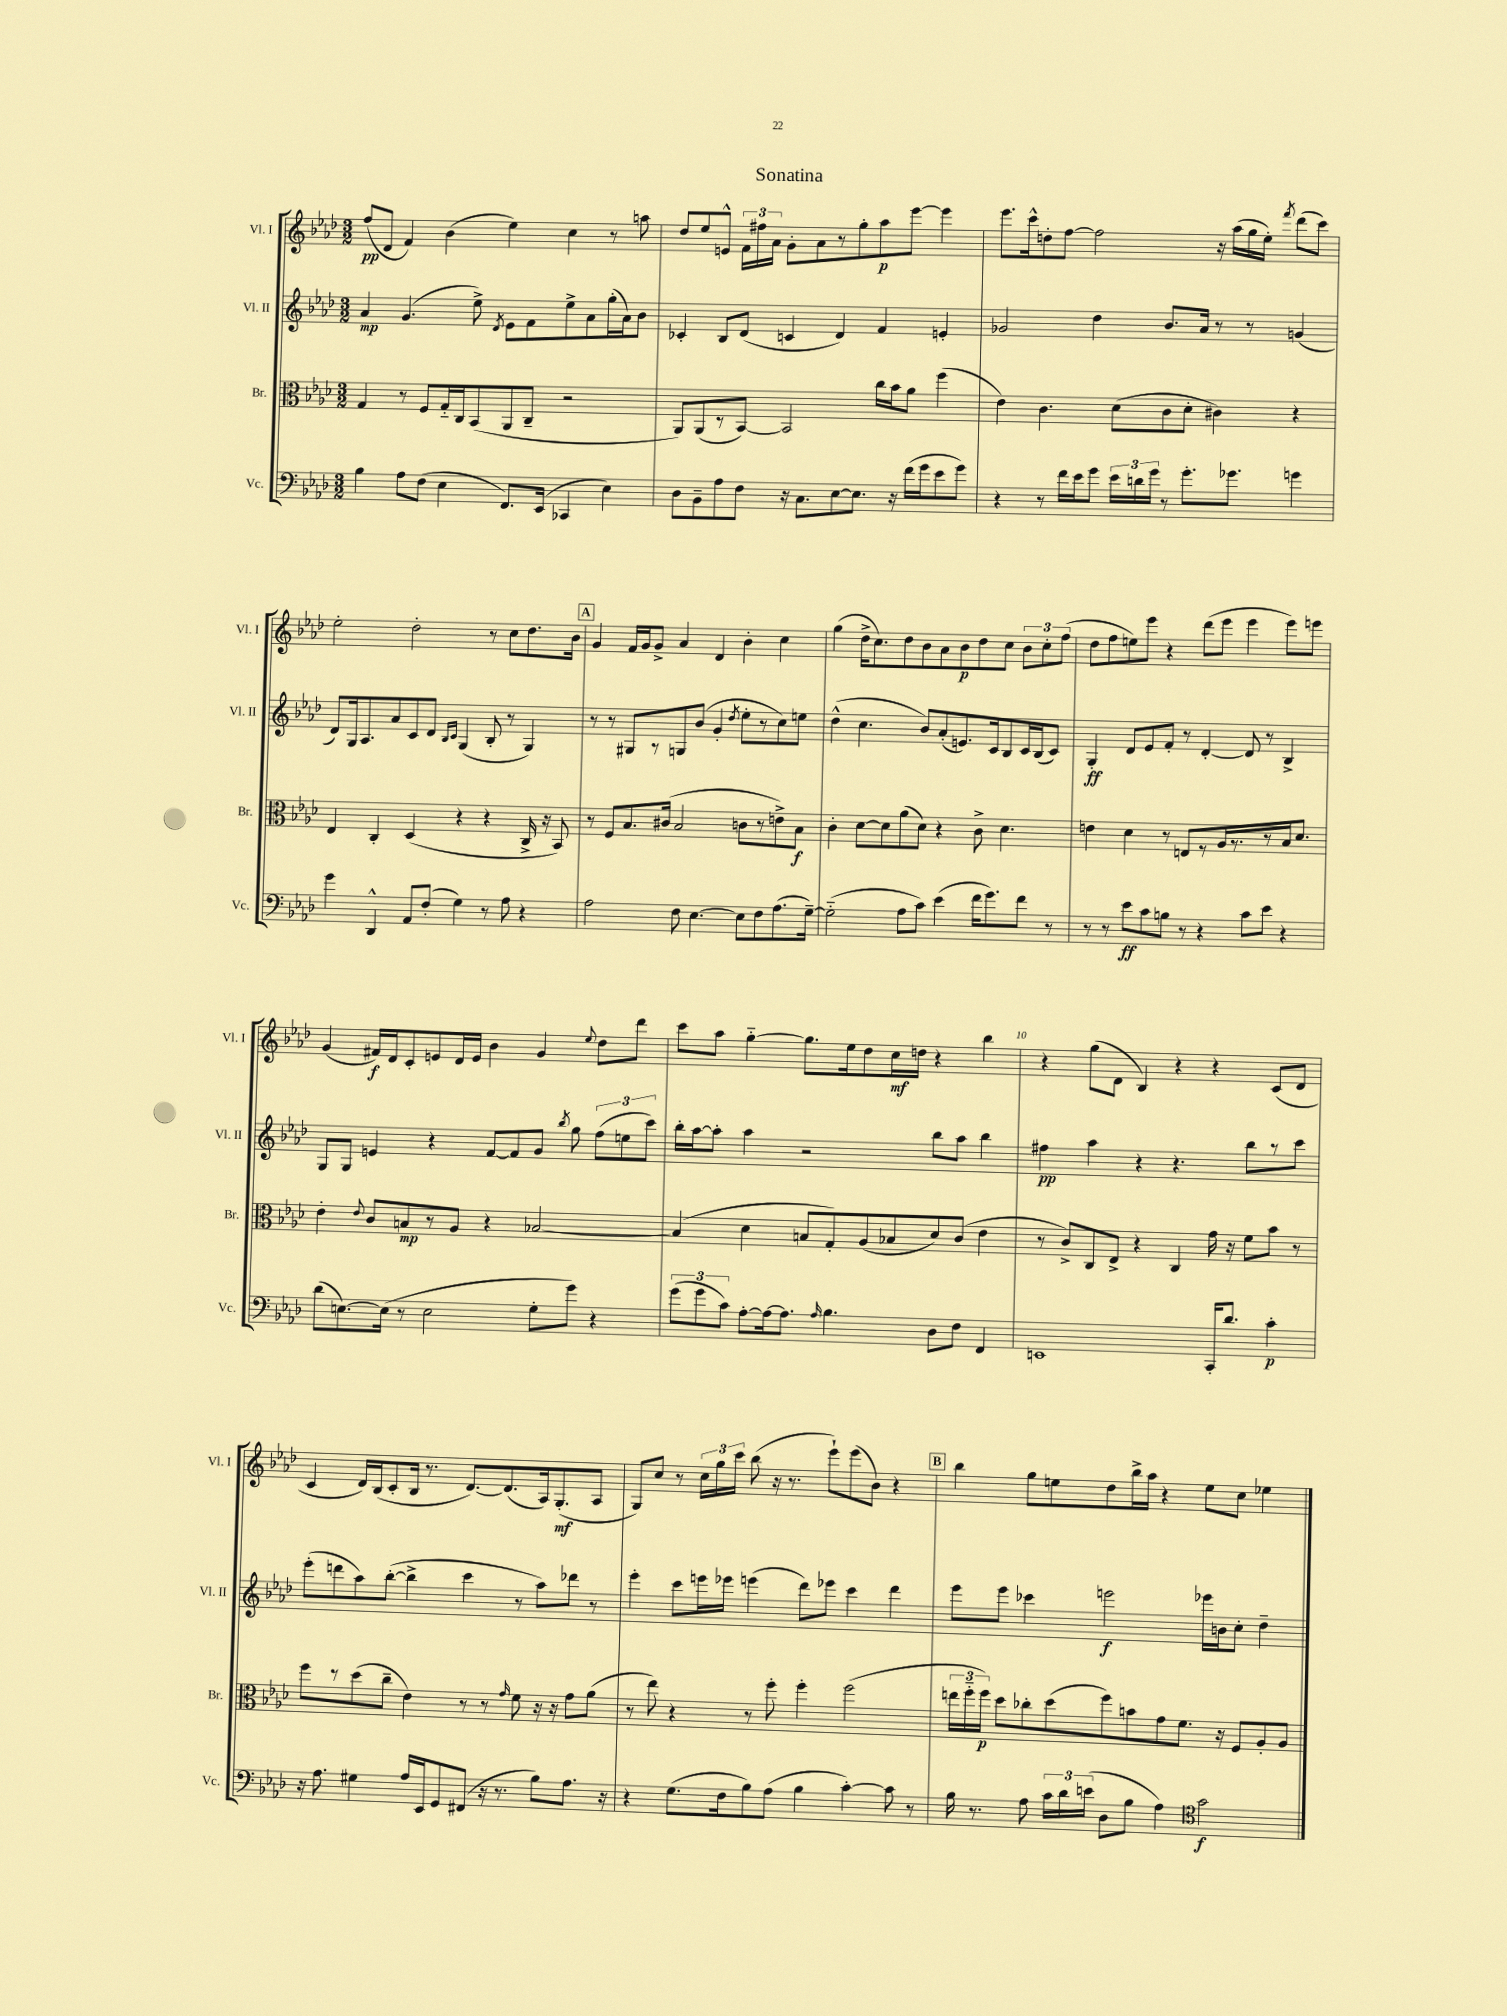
\header { title = "Sonatina" }
<<
\new StaffGroup <<
\new Staff = "s0" \with { instrumentName = "Vl. I" shortInstrumentName = "Vl. I" } {
    \clef treble \key aes \major \numericTimeSignature \time 3/2
    \autoBeamOff f''8[\pp( des'8] f'4) bes'4( ees''4) c''4 r8 a''8 |
    des''8[ ees''8 e'8]-^ \tuplet 3/2 { f'16[ fis''16 aes'16] } g'8[-. aes'8 r8 g''8-. aes''8\p ees'''8]~ ees'''4 |
    ees'''8.[ c'''16-^ d''8-. f''8]~ f''2 r16 aes''16[( g''16 ees''16]-.) \acciaccatura { f'''8 } des'''8[( c'''8]) |
    ees''2-. des''2-. r8 c''8[ des''8. bes'16] |
    \mark \markup { \box "A" } g'4 f'16[ g'16 g'8]-> aes'4 des'4 bes'4-. c''4 |
    g''4( des''16[-> c''8.) des''8 bes'8 aes'8 bes'8\p des''8 c''8] \tuplet 3/2 { bes'8[ c''8-. f''8]( } |
    des''8[ f''8 e''8) ees'''8] r4 des'''8[( ees'''8] ees'''4 ees'''8[) e'''8] |
    g'4( fis'16[\f) des'16 c'8-. e'8 des'16 e'16] bes'4 g'4 \appoggiatura { ees''8 } des''8[ des'''8] |
    c'''8[ aes''8] g''4~-_ g''8.[ ees''16 des''8 c''16\mf d''16] r4 bes''4 |
    r4 g''8[( des'8] bes4) r4 r4 c'8[( des'8] |
    c'4 des'16[) bes16( c'8-. bes16] r8. des'8.[~) des'8.( aes16) g8.-.\mf( aes8] |
    g8[) c''8] r8 \tuplet 3/2 { c''16[ g''16 c'''16] } bes''8( r16 r8. ees'''8[-!) ees'''8( bes'8]) r4 |
    \mark \markup { \box "B" } bes''4 g''8[ e''8 des''8 bes''16-> aes''16] r4 e''8[ c''8] ees''4 \bar "|." |
}
\new Staff = "s1" \with { instrumentName = "Vl. II" shortInstrumentName = "Vl. II" } {
    \clef treble \key aes \major \numericTimeSignature \time 3/2
    \autoBeamOff aes'4\mp g'4.( ees''8->) \acciaccatura { des'8 } ees'8[ f'8 ees''8-> aes'8 g''16-.( aes'16) bes'8] |
    ces'4-. bes8[ des'8]( c'4 des'4) f'4 e'4-. |
    ges'2 des''4 bes'8.[ aes'16] r8 r8 g'4( |
    des'8[) g16 aes8. aes'8 c'8 des'8] \grace { bes16[ c'16] } g4( bes8-. r8 g4) |
    \mark \markup { \box "A" } r8 r8 gis8[ r8 g8 bes'8]( g'4-. \acciaccatura { des''8 } ees''8[-. r8 c''8) e''8] |
    des''4-^( c''4. bes'8[) aes'8-.( e'8.) c'16 bes8 c'16 bes16( c'8]) |
    g4-.\ff des'8[ ees'8 f'8]-. r8 des'4~-. des'8 r8 bes4-> |
    g8[ g8] e'4 r4 f'8[~ f'8 g'8] \acciaccatura { bes''8 } g''8 \tuplet 3/2 { f''8[( e''8 c'''8]) } |
    bes''16[-. aes''16~ aes''8]-. aes''4 r2 bes''8[ aes''8] bes''4 |
    fis''4\pp aes''4 r4 r4. bes''8[ r8 c'''8] |
    ees'''8[-.( d'''8 aes''8) bes''8]~-.( bes''4-> c'''4 r8 aes''8[) des'''8] r8 |
    ees'''4-. c'''8[ e'''16 ees'''16] e'''4( des'''8[) ees'''8] c'''4 des'''4 |
    \mark \markup { \box "B" } ees'''8[ ees'''8] ces'''4 e'''2\f ees'''16[ b'16 c''8]-. des''4-- \bar "|." |
}
\new Staff = "s2" \with { instrumentName = "Br." shortInstrumentName = "Br." } {
    \clef alto \key aes \major \numericTimeSignature \time 3/2
    \autoBeamOff g4 r8 f8[ g16-_ c16 bes,8( aes,8 c8]-- r2 |
    aes,8[) aes,8( r8 bes,8]~) bes,2 c''16[ bes'16 aes'8] f''4( |
    ees'4) c'4. des'8[( c'8 des'8]-. cis'4) r4 |
    ees4 c4-. des4( r4 r4 c16-> r16 bes,8) |
    \mark \markup { \box "A" } r8 f8[ bes8. cis'16]( bes2 c'8[ r8 e'8->) bes8]\f |
    c'4-. des'8[~ des'8 aes'8( des'8]) r4 c'8-> des'4. |
    e'4 des'4 r8 e8[ r8 aes16 r8. r8 bes16 des'8.] |
    ees'4-. \appoggiatura { ees'8 } c'8[ b8\mp r8 aes8] r4 bes2~ |
    bes4( des'4 b8[ g8-.) aes8( bes8 des'8) c'8]( ees'4 |
    r8 c'8[->) c8 ees8]-> r4 c4 g'16 r16 f'8[ bes'8] r8 |
    f''8[ r8 des''8( c''8]-- ees'4) r8 r8 \grace { g'16 } f'8 r16 r16 g'8[ aes'8]( |
    r8 ees''8) r4 r8 f''8-. f''4-. f''2( |
    \mark \markup { \box "B" } \tuplet 3/2 { e''16[ f''16-_ f''16]\p) } des''8[ ces''8-. des''8( f''8) b'8 g'8 f'8.] r16 f8[ aes8-. aes8] \bar "|." |
}
\new Staff = "s3" \with { instrumentName = "Vc." shortInstrumentName = "Vc." } {
    \clef bass \key aes \major \numericTimeSignature \time 3/2
    \autoBeamOff bes4 aes8[ f8]( ees4 f,8.[) ees,16]( ces,4 ees4) |
    des8[ bes,8-- aes8 f8] r16 c8.[ ees8~ ees8.] r16 f'16[( g'16 ees'8 g'8]) |
    r4 r8 f'16[ ees'16 g'8] \tuplet 3/2 { ees'16[ d'16 g'16] } r8 g'8.[-. ges'8.] g'4 |
    g'4 des,4-^ aes,8[ f8]-.( g4) r8 aes8 r4 |
    \mark \markup { \box "A" } aes2 f8 ees4.~ ees8[ f8 aes8.( g16]~--) |
    g2-_( aes8[ c'8]) ees'4( f'16[ g'8.) f'8] r8 |
    r8 r8 ees'8[\ff c'8 b8] r8 r4 c'8[ ees'8] r4 |
    des'8[( e8.~) e16]( r8 e2 g8[-. g'8]) r4 |
    \tuplet 3/2 { g'8[( g'8 c'8]) } aes8[~-. aes16~ aes8.] \grace { aes16 } bes4. des8[ f8] f,4 |
    e,1 c,16[-. des'8.] c'4-.\p |
    r16 aes8. gis4 aes16[ ees,16 g,8 fis,8]( r16 r8. bes8[) aes8.] r16 |
    r4 g8.[( f16 bes8) aes8]( bes4 c'4~-.) c'8 r8 |
    \mark \markup { \box "B" } bes16 r8. aes8 \tuplet 3/2 { c'16[ des'16 e'16]( } des8[ bes8] aes4) \clef tenor g'2\f \bar "|." |
}
>>
>>
\layout { \context { \Score \override BarNumber.break-visibility = ##(#f #t #t) barNumberVisibility = #(every-nth-bar-number-visible 5) } }
